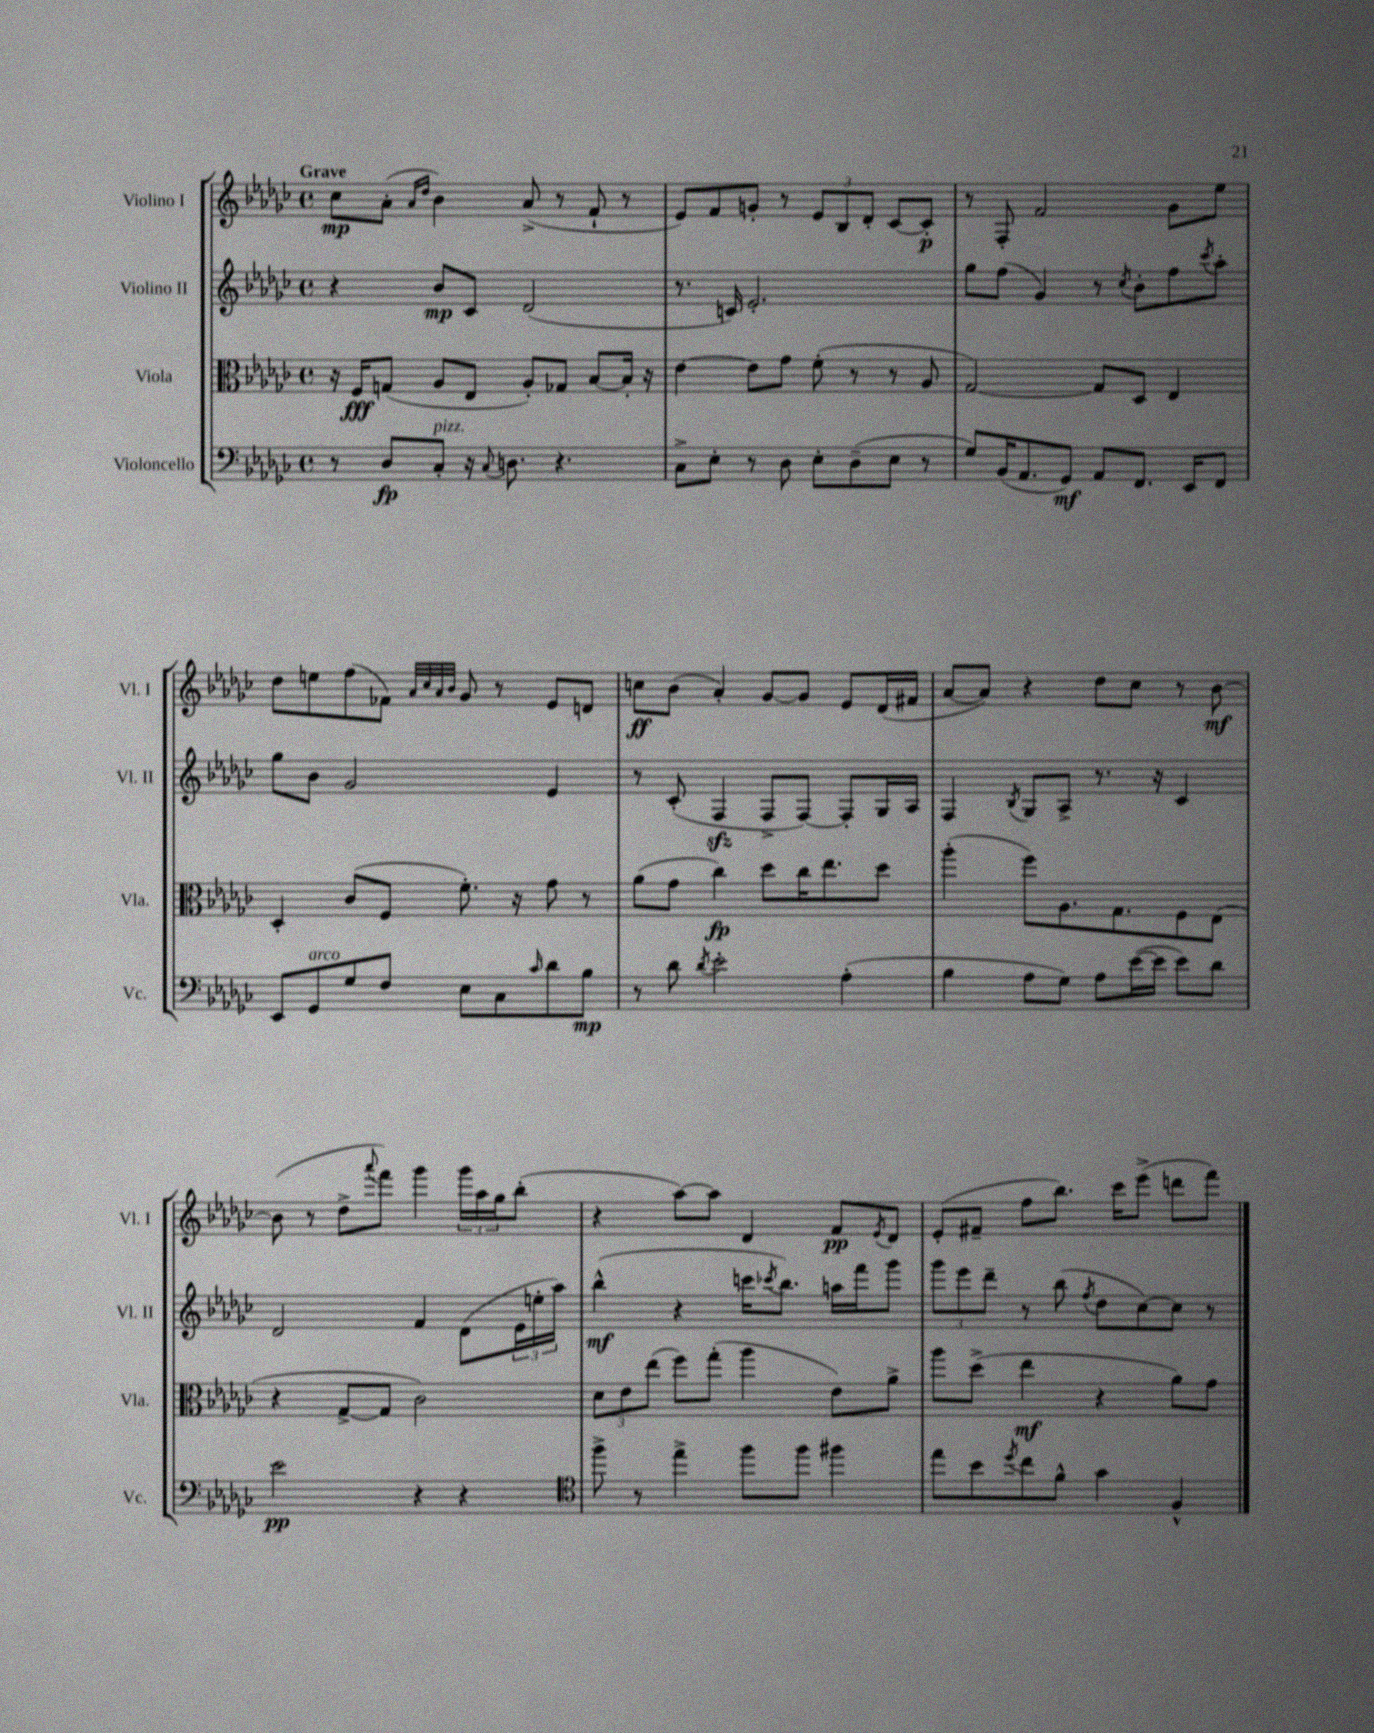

**kern	**dynam	**kern	**dynam	**kern	**dynam	**kern	**dynam
*part4	*part4	*part3	*part3	*part2	*part2	*part1	*part1
*staff4	*staff4	*staff3	*staff3	*staff2	*staff2	*staff1	*staff1
*I"Violoncello	*	*I"Viola	*	*I"Violino II	*	*I"Violino I	*
*I'Vc.	*	*I'Vla.	*	*I'Vl. II	*	*I'Vl. I	*
*clefF4	*	*clefC3	*	*clefG2	*	*clefG2	*
*k[b-e-a-d-g-c-]	*	*k[b-e-a-d-g-c-]	*	*k[b-e-a-d-g-c-]	*	*k[b-e-a-d-g-c-]	*
*M4/4	*	*M4/4	*	*M4/4	*	*M4/4	*
*met(c)	*	*met(c)	*	*met(c)	*	*met(c)	*
=1	=1	=1	=1	=1	=1	=1	=1
!	!	!	!	!	!	!LO:TX:a:B:t=Grave	!
8r	.	16r	.	4r	.	8cc-\L	mp
.	.	16F/KL	fff	.	.	.	.
8D-/L	fp	(8Gn/J	.	.	.	(8a-'\J	.
.	.	.	.	.	.	16qqa-/LL	.
.	.	.	.	.	.	16qqdd-/JJ	.
!LO:TX:a:i:t=pizz.	!	!	!	!	!	!	!
8C-'/J	.	8A-/L	.	8b-/L	mp	4b-\)	.
16r	.	8E-/J	.	8c-/J	.	.	.
8qqC-/	.	.	.	.	.	.	.
8.Dn\	.	.	.	.	.	.	.
.	.	8A-'/L)	.	(2d-/	.	(8a-^/	.
4.r	.	8G-X/J	.	.	.	8r	.
.	.	[8B-/L	.	.	.	8f`/	.
.	.	16B-'/Jk]	.	.	.	8r	.
.	.	16r	.	.	.	.	.
=2	=2	=2	=2	=2	=2	=2	=2
8C-^\L	.	[4e-\	.	8.r	.	8e-/L)	.
8E-'\J	.	.	.	.	.	8f/	.
.	.	.	.	16cn/)	.	.	.
8r	.	8e-\L]	.	2.e-'/	.	8gn'/J	.
8D-\	.	8g-\J	.	.	.	8r	.
8E-'\L	.	(8f'\	.	.	.	12e-/L	.
.	.	.	.	.	.	12B-/	.
(8D-~\	.	8r	.	.	.	.	.
.	.	.	.	.	.	12d-'/J	.
8E-\J	.	8r	.	.	.	[8c-/L	.
8r	.	8A-/	.	.	.	8c-'/J]	p
=3	=3	=3	=3	=3	=3	=3	=3
8G-/L)	.	[2G-/)	.	8gg-\L	.	8r	.
(16BB-/K	.	.	.	(8ff\J	.	8F'/	.
8.AA-/	.	.	.	.	.	.	.
.	.	.	.	4g-/)	.	2f/	.
8GG-/J)	mf	.	.	.	.	.	.
8AA-/L	.	8G-/L]	.	8r	.	.	.
.	.	.	.	8qcc-/	.	.	.
8.FF/J	.	8D-/J	.	8b-'\L	.	.	.
.	.	4E-/	.	8ff\	.	8g-\L	.
16EE-/KL	.	.	.	.	.	.	.
.	.	.	.	8qccc-/	.	.	.
8FF/J	.	.	.	8aa-'\J	.	8ee-\J	.
!!LO:LB:g=z
=4	=4	=4	=4	=4	=4	=4	=4
8EE-/L	.	4D-'/	.	8gg-\L	.	8dd-\L	.
!LO:TX:a:i:t=arco	!	!	!	!	!	!	!
8GG-/	.	.	.	8b-\J	.	8een\	.
8G-/	.	(8c-/L	.	2g-/	.	(8ff\	.
8F/J	.	8F/J	.	.	.	8f-X\J)	.
.	.	.	.	.	.	32qqa-/LLL	.
.	.	.	.	.	.	32qqcc-/	.
.	.	.	.	.	.	32qqa-/	.
.	.	.	.	.	.	32qqb-/JJJ	.
8E-\L	.	8.f'\)	.	.	.	8g-/	.
8C-\	.	.	.	.	.	8r	.
.	.	16r	.	.	.	.	.
16qqc-/	.	.	.	.	.	.	.
8d-\	.	8g-\	.	4e-/	.	8e-/L	.
8B-\J	mp	8r	.	.	.	8dn/J	.
=5	=5	=5	=5	=5	=5	=5	=5
8r	.	(8a-\L	.	8r	.	8ccn\L	ff
8d-\	.	8g-\J	.	(8c-'/	.	(8b-\J	.
8qd-/	.	.	.	.	.	.	.
2e-'\	.	4cc-\)	fp	4Fzz/	.	4a-'/)	.
.	.	8dd-\L	.	8F^/L	.	[8g-/L	.
.	.	16cc-\K	.	[8F/J)	.	8g-/J]	.
.	.	8.ee-\	.	.	.	.	.
(4A-'\	.	.	.	8F'/L]	.	8e-/L	.
.	.	8dd-\J	.	16G-/L	.	(16d-/L	.
.	.	.	.	16A-/JJ	.	16f#X/JJ	.
=6	=6	=6	=6	=6	=6	=6	=6
4B-\	.	(4aa-'\	.	4F/	.	[8a-/L	.
.	.	.	.	.	.	8a-/J])	.
.	.	.	.	8qB-/	.	.	.
8A-\L	.	8ff\L)	.	8G-/L	.	4r	.
8G-\J)	.	8.A-\	.	8A-^/J	.	.	.
8A-\L	.	.	.	8.r	.	8dd-\L	.
.	.	8.G-\	.	.	.	.	.
([16e-\L	.	.	.	.	.	8cc-\J	.
16e-\JJ]	.	.	.	16r	.	.	.
8e-\L)	.	8F\	.	4c-/	.	8r	.
8d-\J	.	(8E-\J	.	.	.	[8b-\	mf
!!LO:LB:g=z
=7	=7	=7	=7	=7	=7	=7	=7
2e-\	pp	4r	.	2d-/	.	(8b-\]	.
.	.	.	.	.	.	8r	.
.	.	[8G-^/L	.	.	.	8dd-^\L	.
.	.	.	.	.	.	8qqaaa-/	.
.	.	8G-/J]	.	.	.	8fff\J)	.
4r	.	2c-\)	.	4f/	.	4ggg-\	.
4r	.	.	.	(8d-\L	.	24ggg-\LL	.
.	.	.	.	.	.	24aa-\	.
.	.	.	.	.	.	24gg-\J	.
.	.	.	.	24e-\L	.	(8bb-'\J	.
.	.	.	.	24een'\	.	.	.
.	.	.	.	24aa-\JJ)	.	.	.
=8	=8	=8	=8	=8	=8	=8	=8
*clefC4	*	*	*	*	*	*	*
8ff^\	.	12d-\L	.	(4bb-^^\	mf	4r	.
.	.	12e-\	.	.	.	.	.
8r	.	.	.	.	.	.	.
.	.	(12ee-\J	.	.	.	.	.
4ee-^\	.	8ff\L)	.	4r	.	[8aa-\L)	.
.	.	(8gg-'\J	.	.	.	8aa-\J]	.
8ff\L	.	4aa-\	.	16cccn\KL	.	4d-/	.
.	.	.	.	8qccc-X/	.	.	.
.	.	.	.	8.bb-\J)	.	.	.
8ff\J	.	.	.	.	.	.	.
4ff#X\	.	8e-\L)	.	16aan\LL	.	8f/L	pp
.	.	.	.	16fff\J	.	.	.
.	.	.	.	.	.	8qe-/	.
.	.	8a-^\J	.	8ggg-\J	.	8d-/J	.
=9	=9	=9	=9	=9	=9	=9	=9
8ee-\L	.	8aa-\L	.	12ggg-\L	.	(8e-'/L	.
.	.	.	.	12eee-\	.	.	.
8b-\	.	(8dd-^\J	.	.	.	8f#X~/J	.
.	.	.	.	12ddd-~\J	.	.	.
8qdd-/	.	.	.	.	.	.	.
8cc-\	.	4ee-\	mf	8r	.	8ff\L	.
8f^^\J	.	.	.	(8bb-\	.	8.bb-\J)	.
.	.	.	.	8qff/	.	.	.
4g-\	.	4r	.	8dd-\L	.	.	.
.	.	.	.	.	.	16ccc-\KL	.
.	.	.	.	[8cc-\)	.	(8eee-^\J	.
4F^^/	.	8a-\L)	.	8cc-\J]	.	8dddn\L	.
.	.	8g-\J	.	8r	.	8fff\J)	.
==	==	==	==	==	==	==	==
*-	*-	*-	*-	*-	*-	*-	*-
